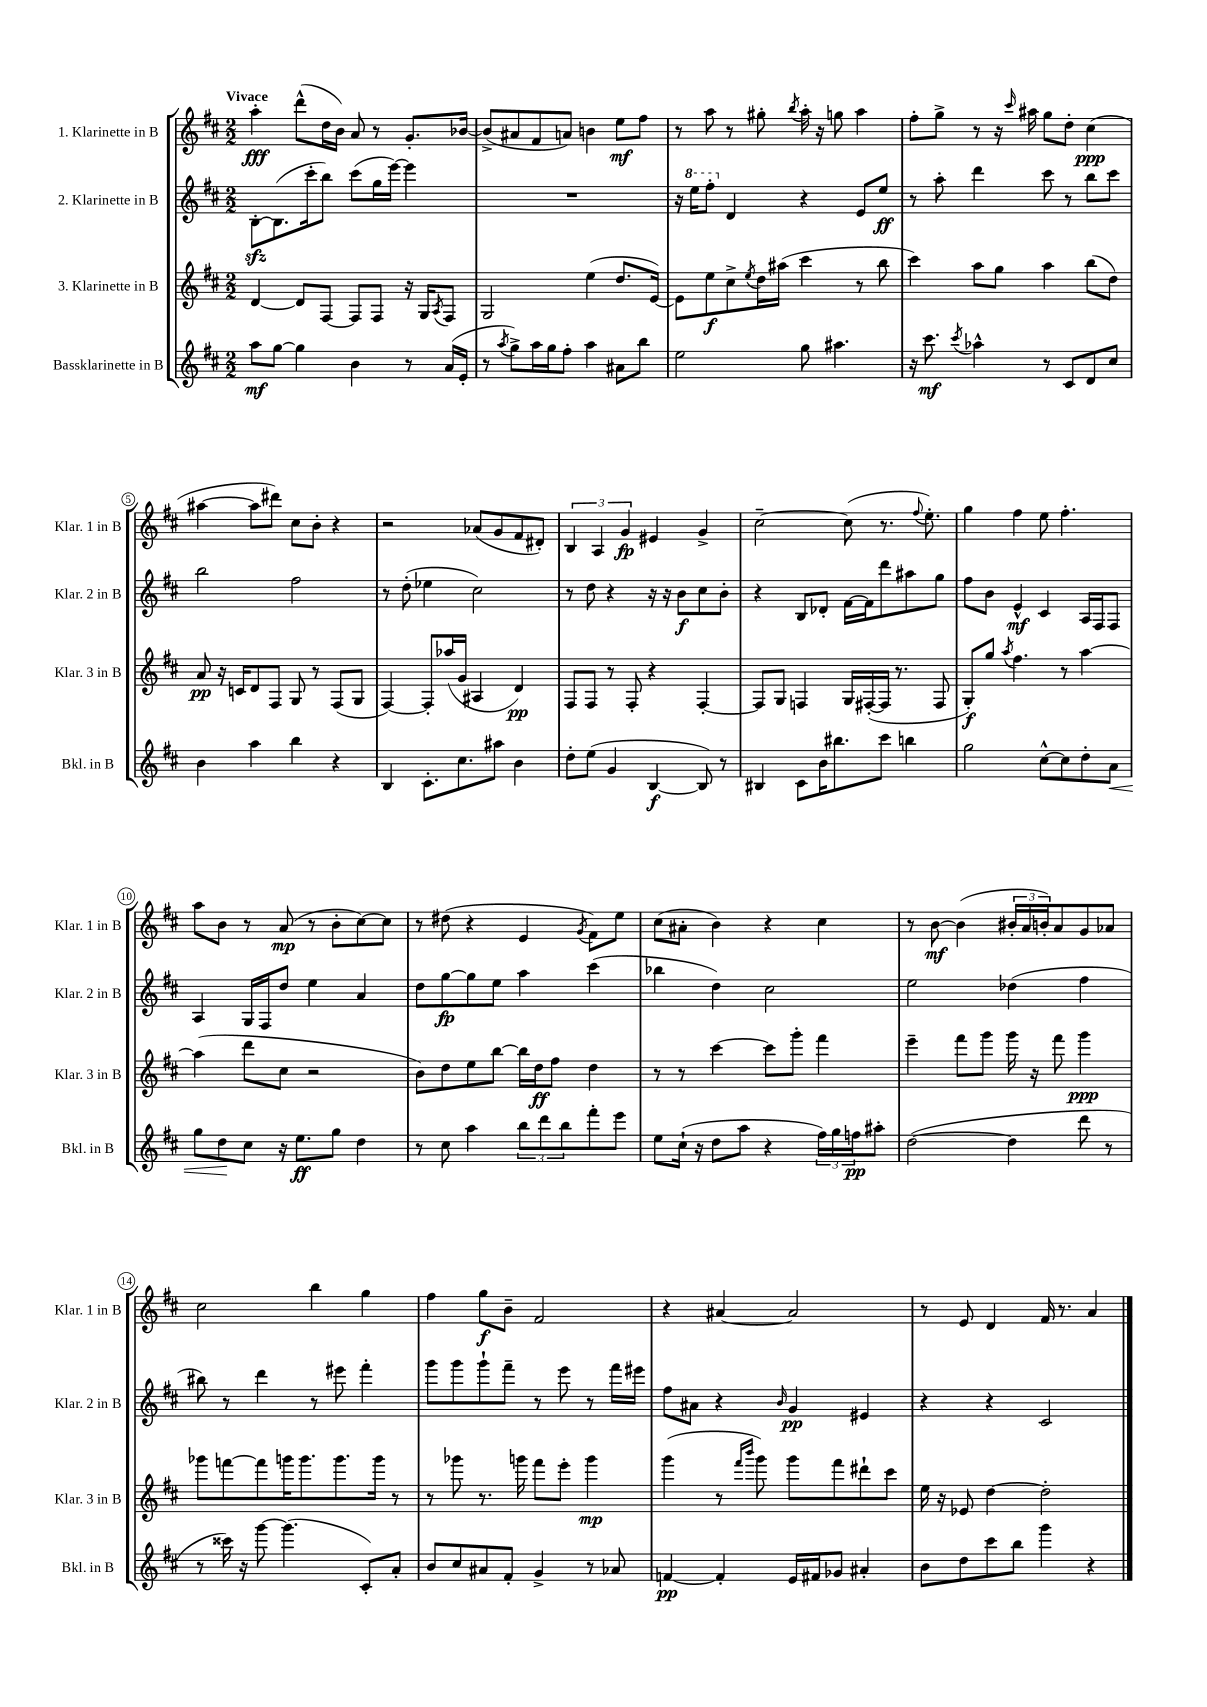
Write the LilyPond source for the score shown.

<<
\new StaffGroup <<
\new Staff = "s0" \with { instrumentName = "1. Klarinette in B" shortInstrumentName = "Klar. 1 in B" } {
    \clef treble \key d \major \numericTimeSignature \time 2/2 \tempo "Vivace"
    a''4-.\fff d'''8-^( d''16 b'16) a'8 r8 g'8.-. bes'16~ |
    bes'8->( ais'8 fis'8 a'8) b'4 e''8\mf fis''8 |
    r8 a''8 r8 gis''8-. \acciaccatura { b''8 } a''16-. r16 g''8 a''4 |
    fis''8-. g''8-> r8 r16 \grace { cis'''16 } ais''16 g''8 d''8-. cis''4\ppp( |
    ais''4~ ais''8 dis'''8) cis''8 b'8-. r4 |
    r2 aes'8( g'8 fis'8 dis'8-.) |
    \tuplet 3/2 { b4 a4 g'4\fp } eis'4 g'4-> |
    cis''2~-- cis''8( r8. \appoggiatura { fis''8 } e''8.-.) |
    g''4 fis''4 e''8 fis''4.-. |
    a''8 b'8 r8 a'8\mp( r8 b'8-. cis''8~) cis''8 |
    r8 dis''8( r4 e'4 \acciaccatura { g'8 } fis'8) e''8 |
    cis''8( ais'8-. b'4) r4 cis''4 |
    r8 b'8~\mf b'4( \tuplet 3/2 { bis'16-. a'16 b'16-.) } a'8 g'8 aes'8 |
    cis''2 b''4 g''4 |
    fis''4 g''8\f b'8-- fis'2 |
    r4 ais'4~ ais'2 |
    r8 e'8 d'4 fis'16 r8. a'4 \bar "|." |
}
\new Staff = "s1" \with { instrumentName = "2. Klarinette in B" shortInstrumentName = "Klar. 2 in B" } {
    \clef treble \key d \major \numericTimeSignature \time 2/2
    b8~-.\sfz b8.( cis'''16-. b''8) cis'''8( g''16 e'''16~) e'''4 |
    R1 |
    r16 \ottava #1 e'''16 fis'''8-. \ottava #0 d'4 r4 e'8 e''8\ff |
    r8 a''8-. d'''4 cis'''8 r8 b''8 cis'''8 |
    b''2 fis''2 |
    r8 d''8-.( ees''4 cis''2) |
    r8 d''8 r4 r16 r16 b'8\f cis''8 b'8-. |
    r4 b8 des'8-. fis'16~ fis'16 d'''8 ais''8 g''8 |
    fis''8 b'8 e'4-^\mf cis'4 a16 fis16 fis8 |
    a4 g16 fis16 d''8 e''4 a'4 |
    d''8 g''8~\fp g''8 e''8 a''4 cis'''4( |
    bes''4 d''4) cis''2 |
    e''2 des''4( fis''4 |
    bis''8) r8 d'''4 r8 eis'''8 fis'''4-. |
    g'''8 g'''8 g'''8-! fis'''8-- r8 e'''8 r8 fis'''16 eis'''16 |
    fis''8 ais'8 r4 \grace { b'16 } g'4\pp eis'4 |
    r4 r4 cis'2 \bar "|." |
}
\new Staff = "s2" \with { instrumentName = "3. Klarinette in B" shortInstrumentName = "Klar. 3 in B" } {
    \clef treble \key d \major \numericTimeSignature \time 2/2
    d'4~ d'8 fis8~ fis8 fis8 r16 g16 \acciaccatura { a8 } fis8 |
    g2 e''4( d''8. e'16~) |
    e'8 e''8\f cis''8-> \acciaccatura { e''8 } d''16 ais''16( cis'''4 r8 b''8 |
    cis'''4) a''8 g''8 a''4 b''8( d''8) |
    a'8\pp r16 c'16 d'8 fis8 g8 r8 fis8( g8 |
    fis4~) fis8-. aes''16( g'16 ais4 d'4\pp) |
    fis8 fis8 r8 fis8-. r4 fis4~-. |
    fis8 g8 f4 g16 fis16~-.( fis16 r8. fis8 |
    g8-.\f) g''8 \acciaccatura { a''8 } fis''4. r8 a''4~ |
    a''4( d'''8 cis''8 r2 |
    b'8) d''8 e''8 b''8~ b''16 d''16\ff fis''8 d''4 |
    r8 r8 cis'''4~ cis'''8 g'''8-. fis'''4 |
    e'''4-- fis'''8 g'''8 g'''16 r16 fis'''8 g'''4\ppp |
    ges'''8 f'''8~ f'''8 g'''16 g'''8. g'''8. g'''16 r8 |
    r8 ges'''8 r8. g'''16 fis'''8 e'''8-. g'''4\mp |
    g'''4( r8 \grace { fis'''16 b'''16 } g'''8) g'''8 fis'''8 dis'''8-! cis'''8 |
    e''16 r16 ees'8 d''4~ d''2-. \bar "|." |
}
\new Staff = "s3" \with { instrumentName = "Bassklarinette in B" shortInstrumentName = "Bkl. in B" } {
    \clef treble \key d \major \numericTimeSignature \time 2/2
    a''8\mf g''8~ g''4 b'4 r8 a'16( e'16-. |
    r8 \acciaccatura { a''8 } g''8->) a''16 g''16 fis''8-. a''4 ais'8 b''8 |
    e''2 g''8 ais''4. |
    r16 cis'''8.\mf \acciaccatura { cis'''8 } aes''4-^ r8 cis'8 d'8 cis''8 |
    b'4 a''4 b''4 r4 |
    b4 cis'8.-. cis''8. ais''8 b'4 |
    d''8-. e''8( g'4 b4~\f b8) r8 |
    bis4 cis'8 b'16 bis''8. cis'''8 b''4 |
    g''2 cis''8~-^ cis''8 d''8-. a'8\< |
    g''8 d''8\! cis''8 r16 e''8.\ff g''8 d''4 |
    r8 cis''8 a''4 \tuplet 3/2 { b''8 d'''8 b''8 } fis'''8-. e'''8 |
    e''8 cis''16-!( r16 d''8 a''8 r4 \tuplet 3/2 { fis''16) g''16 f''16\pp } ais''8-. |
    d''2~( d''4 d'''8 r8 |
    r8 cisis'''16) r16 g'''8~ g'''4.( cis'8-.) a'8-. |
    b'8 cis''8 ais'8 fis'8-. g'4-> r8 aes'8 |
    f'4~\pp f'4-. e'16 fis'16 ges'8 ais'4-. |
    b'8 d''8 cis'''8 b''8 g'''4 r4 \bar "|." |
}
>>
>>
\layout { \context { \Score \override BarNumber.stencil = #(make-stencil-circler 0.1 0.3 ly:text-interface::print) } }
